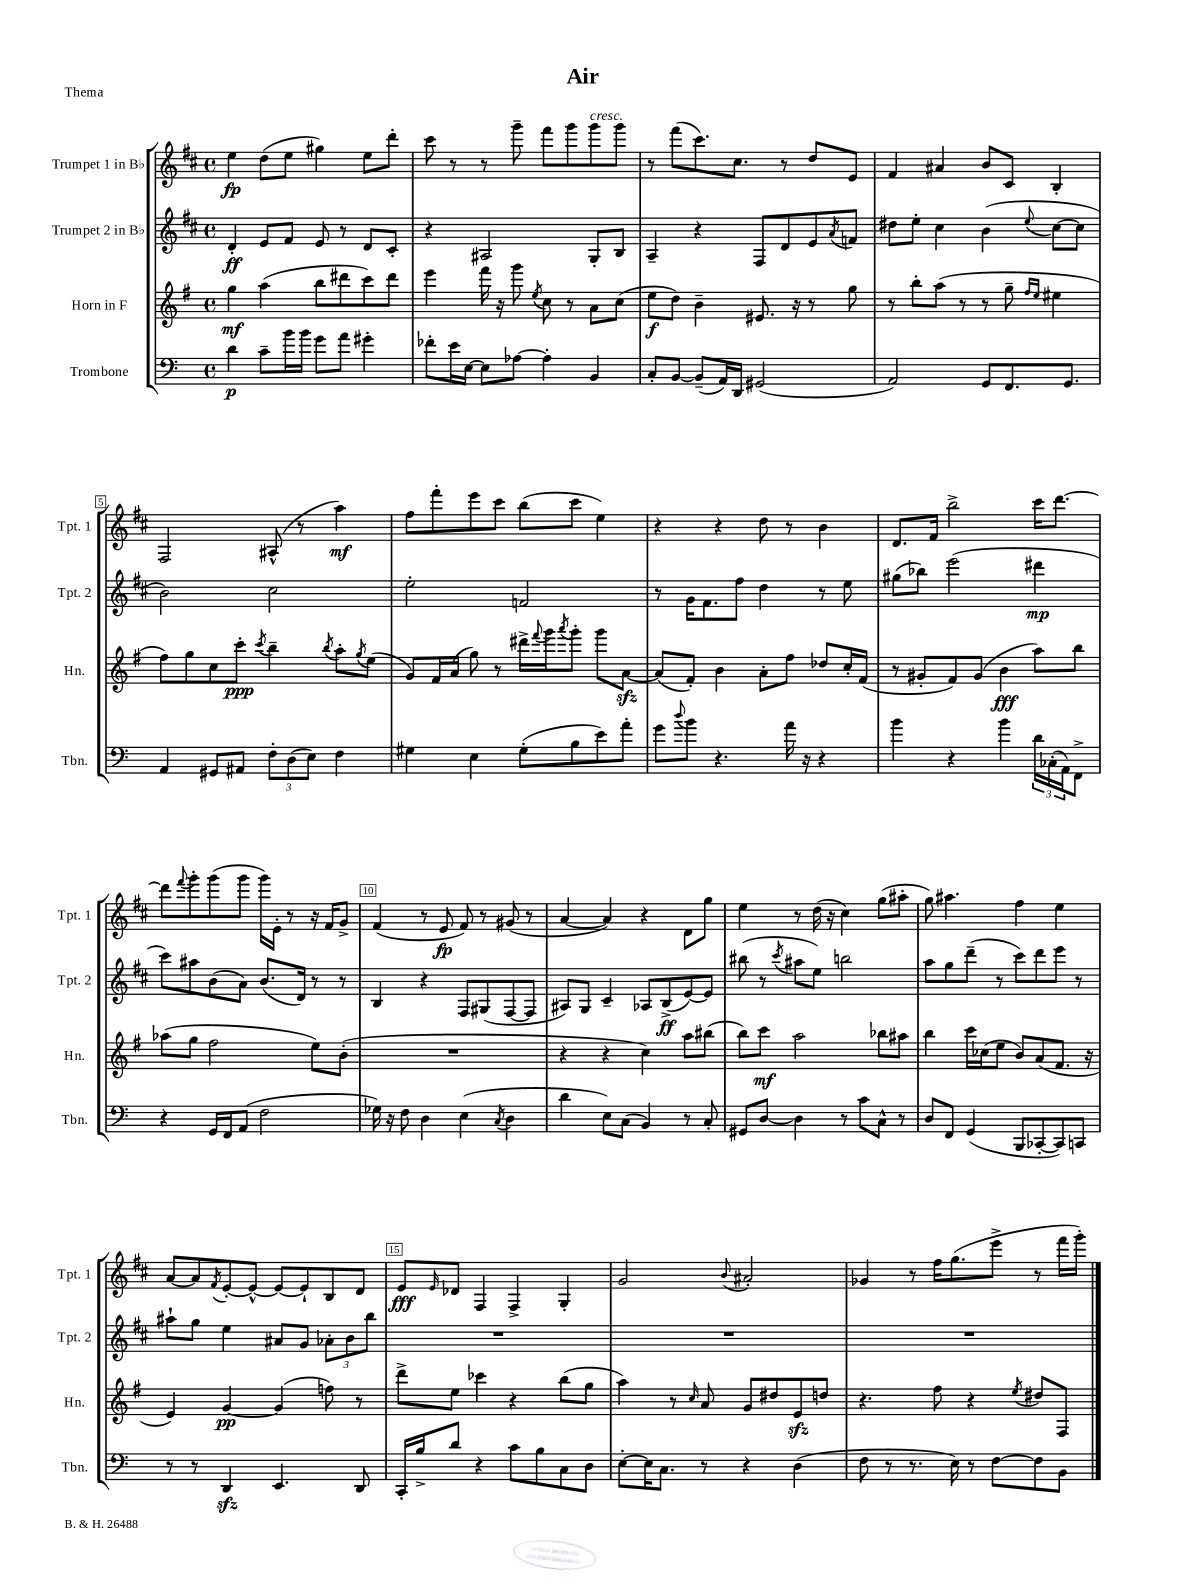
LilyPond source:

\header { title = "Air" piece = "Thema" }
<<
\new StaffGroup <<
\new Staff = "s0" \with { instrumentName = "Trumpet 1 in Bb" shortInstrumentName = "Tpt. 1" } {
    \clef treble \key d \major \defaultTimeSignature \time 4/4
    e''4\fp d''8( e''8 gis''4) e''8 d'''8-. |
    cis'''8 r8 r8 g'''8-- fis'''8 g'''8 g'''8^\markup { \italic "cresc." } g'''8 |
    r8 fis'''8( cis'''8.) cis''8. r8 d''8 e'8 |
    fis'4 ais'4 b'8 cis'8 b4-. |
    fis2 ais8-^( r8 a''4\mf) |
    fis''8 fis'''8-. e'''8 cis'''8 b''8( cis'''8 e''4) |
    r4 r4 d''8 r8 b'4 |
    d'8. fis'16 b''2-> cis'''16 d'''8.~ |
    d'''8 \appoggiatura { fis'''8 } g'''8-. g'''8( g'''8 g'''16) e'16-. r8 r16 fis'16 g'8-> |
    fis'4( r8 e'8\fp fis'8) r8 gis'8( r8 |
    a'4~ a'4) r4 d'8 g''8 |
    e''4 r8 d''16( r16 cis''4) g''8( ais''8-. |
    g''8) ais''4. fis''4 e''4 |
    a'8~ a'8 \acciaccatura { fis'8 } e'8~-. e'8~-^ e'8~ e'8-! b8 d'8 |
    e'8\fff \grace { e'16 } des'8 fis4 fis4-> g4-. |
    g'2 \appoggiatura { b'8 } ais'2-. |
    ges'4 r8 fis''16 g''8.( e'''8-> r8 fis'''16 g'''16-.) \bar "|." |
}
\new Staff = "s1" \with { instrumentName = "Trumpet 2 in Bb" shortInstrumentName = "Tpt. 2" } {
    \clef treble \key d \major \defaultTimeSignature \time 4/4
    d'4-.\ff e'8 fis'8 e'8 r8 d'8 cis'8-. |
    r4 ais2 g8-. b8 |
    a4-- r4 fis8 d'8 e'8 \acciaccatura { a'8 } f'8 |
    dis''8 e''8-. cis''4 b'4( \appoggiatura { e''8 } cis''8~ cis''8 |
    b'2) cis''2 |
    e''2-. f'2 |
    r8 g'16 fis'8. fis''8 d''4 r8 e''8 |
    gis''8( bes''8) e'''2( dis'''4\mp |
    cis'''8) ais''8 b'8( a'8) b'8.( d'16) r8 r8 |
    b4 r4 fis8 gis8( fis8~ fis8 |
    ais8) g8 cis'4-- aes8 b8->\ff( e'8~) e'8 |
    bis''8( r8 \acciaccatura { cis'''8 } ais''8 e''8) b''2 |
    a''8 g''8 d'''8--( r8 cis'''8) d'''8 e'''8 r8 |
    ais''8-! g''8 e''4 ais'8 g'8 \tuplet 3/2 { aes'8-. b'8 b''8 } |
    R1 |
    R1 |
    R1 \bar "|." |
}
\new Staff = "s2" \with { instrumentName = "Horn in F" shortInstrumentName = "Hn." } {
    \clef treble \key g \major \defaultTimeSignature \time 4/4
    g''4\mf a''4( b''8 dis'''8 c'''8) dis'''8 |
    e'''4 fis'''16 r16 g'''8 \acciaccatura { e''8 } c''8 r8 a'8 c''8( |
    e''8\f d''8) b'4-- eis'8. r16 r8 g''8 |
    r8 b''8-. a''8( r8 r8 g''8-- \grace { fis''16 e''16 } eis''4 |
    fis''8) g''8 c''8 c'''8-.\ppp \acciaccatura { c'''8 } b''4-- \acciaccatura { b''8 } a''8-. \acciaccatura { g''8 } e''8( |
    g'8) fis'16 a'16( g''8) r8 dis'''16-> \appoggiatura { fis'''8 } g'''16 \acciaccatura { a'''8 } g'''8-. g'''8 a'8~\sfz |
    a'8( fis'8-.) b'4 a'8-. fis''8 des''8 c''16-. fis'16( |
    r8 gis'8-. fis'8) gis'8( b'4\fff a''8) b''8 |
    aes''8( g''8 fis''2 e''8) b'8-.( |
    R1 |
    r4 r4 c''4) a''8 bis''8( |
    b''8) c'''8\mf a''2 bes''8 ais''8 |
    b''4 c'''16 ces''16( e''8 b'8) a'8( fis'8. r16 |
    e'4) g'4~\pp g'4( f''8) r8 |
    d'''8-> e''8 ces'''4 r4 b''8( g''8 |
    a''4) r8 \grace { c''16 } a'8 g'8 dis''8 e'8\sfz d''8 |
    r4. fis''8 r4 \acciaccatura { e''8 } dis''8 fis8 \bar "|." |
}
\new Staff = "s3" \with { instrumentName = "Trombone" shortInstrumentName = "Tbn." } {
    \clef bass \key c \major \defaultTimeSignature \time 4/4
    d'4\p c'8-- b'16 b'16 g'8 a'8 gis'4-. |
    fes'8-. e'16 e16~ e8 aes8~ aes4-. b,4 |
    c8-. b,8~ b,8--( a,16) d,16 gis,2( |
    a,2) g,8 f,8. g,8. |
    a,4 gis,8 ais,8 \tuplet 3/2 { f8-. d8( e8) } f4 |
    gis4 e4 gis8-.( b8 e'8) a'8-. |
    g'8 \appoggiatura { d''8 } b'8 r4. a'16 r16 r4 |
    b'4 r4 b'4 \tuplet 3/2 { d'16 ces16-.( a,16) } f,8-> |
    r4 g,16 f,16 a,8( f2 |
    ges16) r16 f8 d4 e4( \acciaccatura { c8 } d4 |
    d'4 e8) c8( b,4) r8 c8-. |
    gis,8 d8~ d4 r8 c'8 c8-^ r8 |
    d8 f,8 g,4( b,,8 ces,8~-. ces,8) c,8 |
    r8 r8 d,4\sfz e,4. d,8 |
    c,16-. b16-> d'8 r4 c'8 b8 c8 d8 |
    e8~-. e16 c8. r8 r4 d4( |
    f8 r8 r8. e16) r8 f8~ f8 b,8 \bar "|." |
}
>>
>>
\layout { \context { \Score \override BarNumber.break-visibility = ##(#f #t #t) barNumberVisibility = #(every-nth-bar-number-visible 5) \override BarNumber.stencil = #(make-stencil-boxer 0.1 0.3 ly:text-interface::print) } }
